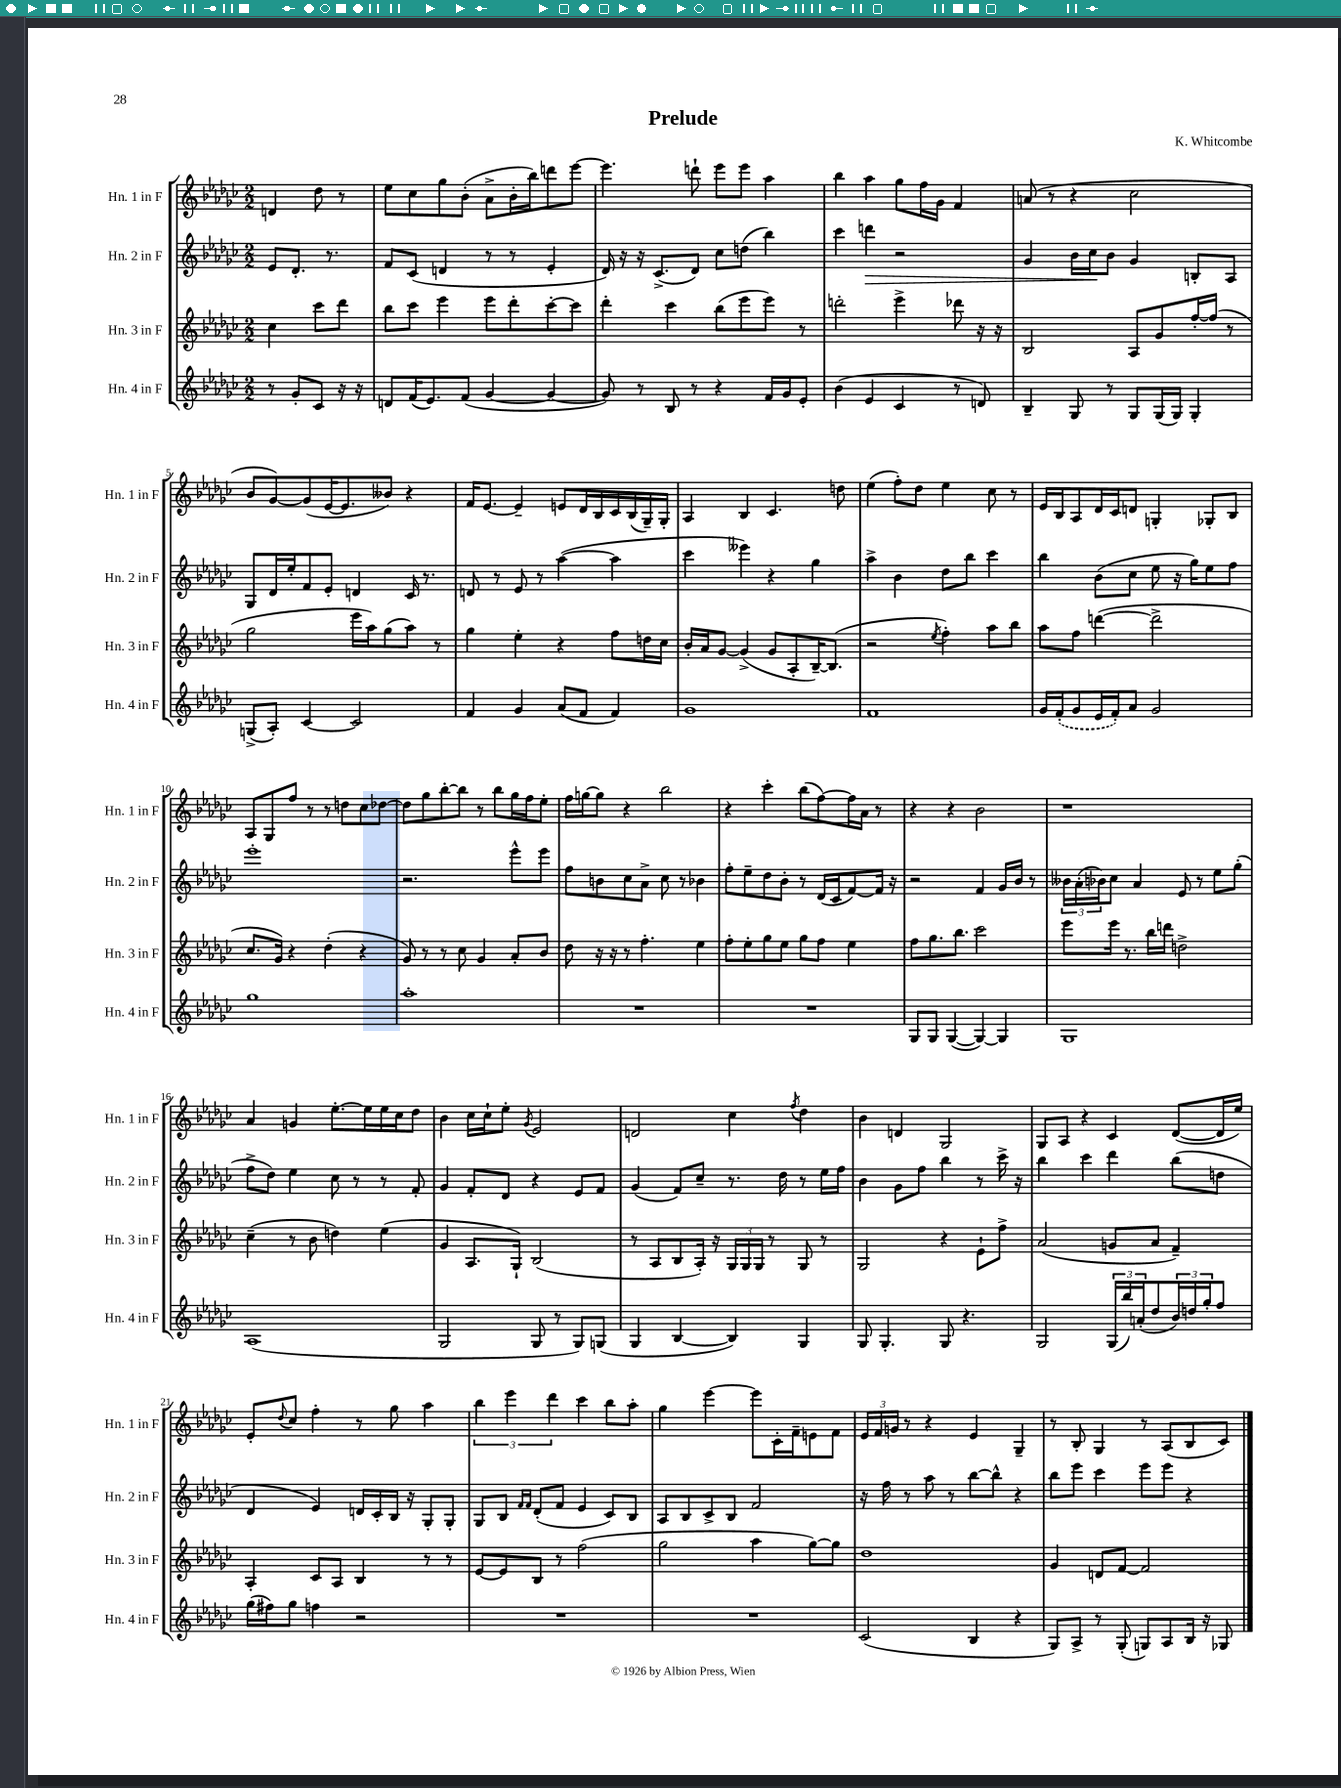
\header { title = "Prelude" composer = "K. Whitcombe" }
<<
\new StaffGroup <<
\new Staff = "s0" \with { instrumentName = "Hn. 1 in F" shortInstrumentName = "Hn. 1 in F" } {
    \clef treble \key ges \major \numericTimeSignature \time 2/2 \partial 2
    d'4 des''8 r8 |
    ees''8 ces''8 ges''8 bes'8-.( aes'8-> bes'16-. bes''16) d'''8 ees'''8~ |
    ees'''4. d'''8-! ees'''8 ees'''8 aes''4 |
    bes''4 aes''4 ges''8 f''16 ges'16 f'4 |
    a'8( r8 r4 ces''2 |
    bes'8 ges'8~) ges'8( ees'16~ ees'8. beses'8) r4 |
    f'16 ees'8.~ ees'4-- e'8 des'16 bes16 ces'16 bes16( ges16--) ges16-. |
    aes4 bes4 ces'4. d''8 |
    ees''4( f''8-.) des''8 ees''4 ces''8 r8 |
    ees'16 bes16 aes8 des'16 ces'16 d'8 g4-. ges8-. bes8 |
    aes8 ges8 f''8 r8 r8 d''8 ces''8 des''8~ |
    des''8 ges''8 bes''8~-. bes''8 r8 bes''8 ges''16 f''16 ees''8-. |
    f''16 g''16~ g''8 r4 bes''2 |
    r4 ces'''4-. bes''8( f''8~) f''16 aes'16 r8 |
    r4 r4 bes'2 |
    r1 |
    aes'4 g'4 ees''8.~-. ees''16 ees''16 ces''16 des''8 |
    bes'4 ces''16 ces''16-! ees''8-. \acciaccatura { ges'8 } ees'2 |
    d'2 ces''4 \acciaccatura { f''8 } des''4 |
    bes'4 d'4 ges2 |
    ges8 aes8 r4 ces'4 des'8~( des'16 ees''16) |
    ees'8-. \appoggiatura { des''8 } ces''8 f''4-. r8 ges''8 aes''4 |
    \tuplet 3/2 { bes''4 ees'''4 des'''4 } ces'''4 bes''8 aes''8-. |
    ges''4 ees'''4~ ees'''8 ces'16-. f'16-- e'8 f'8 |
    \tuplet 3/2 { ees'16 f'16 g'16 } r8 r4 ees'4 ges4-- |
    r8 bes8-. ges4 r8 aes8( bes8 ces'8) \bar "|." |
}
\new Staff = "s1" \with { instrumentName = "Hn. 2 in F" shortInstrumentName = "Hn. 2 in F" } {
    \clef treble \key ges \major \numericTimeSignature \time 2/2 \partial 2
    ees'8 des'8.-. r8. |
    f'8 ces'8( d'4 r8 r8 ees'4-. |
    des'16) r16 r16 ces'8.->( des'8) ces''8 d''8( bes''4) |
    ces'''4 d'''4\> r2 |
    ges'4 bes'16 ces''16\! bes'8 ges'4 b8-. aes8 |
    ges8 des'16 ees''16-. f'8 ees'8-. d'4 ces'16 r8. |
    d'8 r8 ees'8 r8 aes''4~( aes''4 |
    ces'''4 eeses'''4) r4 ges''4 |
    aes''4-> bes'4 des''8 bes''8 ces'''4 |
    bes''4 bes'8( ces''8 ees''8 r16 ges''16) ees''8 f''8 |
    ees'''1-. |
    r2. ees'''8-^ ees'''8 |
    f''8 b'8 ces''8 aes'8-> ces''8 r8 bes'4 |
    f''8-. ees''8-- des''8 bes'8-. r8 des'16( ces'16 f'8~) f'16 r16 |
    r2 f'4 ges'16 bes'16 r8 |
    \tuplet 3/2 { beses'16 aes'16-.( bes'16) } ces''8 aes'4 ees'8 r8 ees''8 ges''8-.( |
    f''8-> des''8) ees''4 ces''8 r8 r8 f'8-. |
    ges'4 f'8-. des'8 r4 ees'8 f'8 |
    ges'4( f'8) ces''8-- r8. des''16 r8 ees''16 f''16 |
    bes'4 ges'8 f''8 bes''4 r8 ces'''16-> r16 |
    bes''4 ces'''4 des'''4 bes''8( d''8 |
    des'4 ees'4) d'16 ces'16-. bes16 r16 ges8-. ges8-. |
    ges8 bes8 \grace { f'16 f'16 } des'8-.( f'8 ees'4 ces'8) bes8 |
    aes8 bes8 ces'8-> bes8 f'2 |
    r16 f''16 r8 aes''8 r8 bes''8~ bes''8-^ r4 |
    bes''8 ees'''8 ces'''4 ees'''8 ees'''8 r4 \bar "|." |
}
\new Staff = "s2" \with { instrumentName = "Hn. 3 in F" shortInstrumentName = "Hn. 3 in F" } {
    \clef treble \key ges \major \numericTimeSignature \time 2/2 \partial 2
    ces''4 ces'''8 des'''8 |
    bes''8 ces'''8 ees'''4 ees'''8 des'''8-. ces'''8~-. ces'''8 |
    des'''4-. ces'''4 bes''8( ees'''8 ees'''8) r8 |
    d'''2-. ees'''4-> des'''8 r16 r16 |
    bes2 aes8 ges'8 f''16~-. f''16( r8 |
    ges''2 ees'''16 aes''16) ges''8( aes''8) r8 |
    ges''4 ees''4-. r4 f''8 d''16 ces''16 |
    bes'16-. aes'16 ges'8~ ges'4->( ges'8 aes8-. bes16~--) bes8.( |
    r2 \acciaccatura { ees''8 } f''4-.) aes''8 bes''8 |
    aes''8 f''8 d'''4~( d'''2-> |
    ces''8. ges'16) r4 des''4-.( r4 |
    ges'8) r8 r8 ces''8 ges'4 aes'8-. bes'8 |
    des''8 r16 r16 r8 f''4.-. ees''4 |
    f''8-. ees''8-. ges''8 ees''8 ges''8 f''8 ees''4 |
    f''8 ges''8. bes''8. ces'''2 |
    ees'''8 ees'''16 r8. bes''16 d'''16 d''2-> |
    ces''4--( r8 bes'8 d''4) ees''4( |
    ges'4 aes8. ges16-!) bes2( |
    r8 aes8 bes8 aes16-.) r16 \tuplet 3/2 { ges16 ges16 ges16 } r8 ges8 r8 |
    ges2 r4 ees'8-! f''8-> |
    aes'2( g'8 aes'8 f'4--) |
    aes4-. ces'8 aes8 bes4 r8 r8 |
    ees'8~ ees'8 bes8 r8 f''2( |
    ges''2 aes''4 ges''8~) ges''8 |
    des''1 |
    ges'4 d'8 f'8~ f'2 \bar "|." |
}
\new Staff = "s3" \with { instrumentName = "Hn. 4 in F" shortInstrumentName = "Hn. 4 in F" } {
    \clef treble \key ges \major \numericTimeSignature \time 2/2 \partial 2
    r8 ges'8-. ces'8 r16 r16 |
    d'8 f'16( ees'8.) f'8( ges'4~ ges'4~ |
    ges'8) r8 bes8 r8 r4 f'16 ges'16 ees'8-. |
    bes'4( ees'4 ces'4 r8 d'8) |
    bes4-- ges8 r8 ges8 ges16( ges16) ges4-. |
    g8->( aes8-.) ces'4~ ces'2 |
    f'4 ges'4 aes'8( f'8 f'4) |
    ges'1 |
    f'1 |
    ges'16 \once \slurDashed f'16-.( ges'8 ees'16 f'16-.) aes'8 ges'2 |
    ges''1 |
    aes''1-. |
    R1 |
    R1 |
    ges8 ges8 ges4~( ges4~) ges4 |
    ges1 |
    aes1( |
    ges2 ges8 r8 ges8) g8( |
    ges4 bes4~ bes4) ges4 |
    ges8 ges4.-. ges8 r4. |
    ges2 \tuplet 3/2 { ges16( bes''16) a'16-.( } des''8 \tuplet 3/2 { bes'16) d''16 ges''16-. } f''8 |
    ges''16( fis''16) ges''8 f''4 r2 |
    R1 |
    R1 |
    ces'2( bes4 r4 |
    ges8) aes8-> r8 ges8-.( g8) aes8 bes16 r16 ges8 \bar "|." |
}
>>
>>
